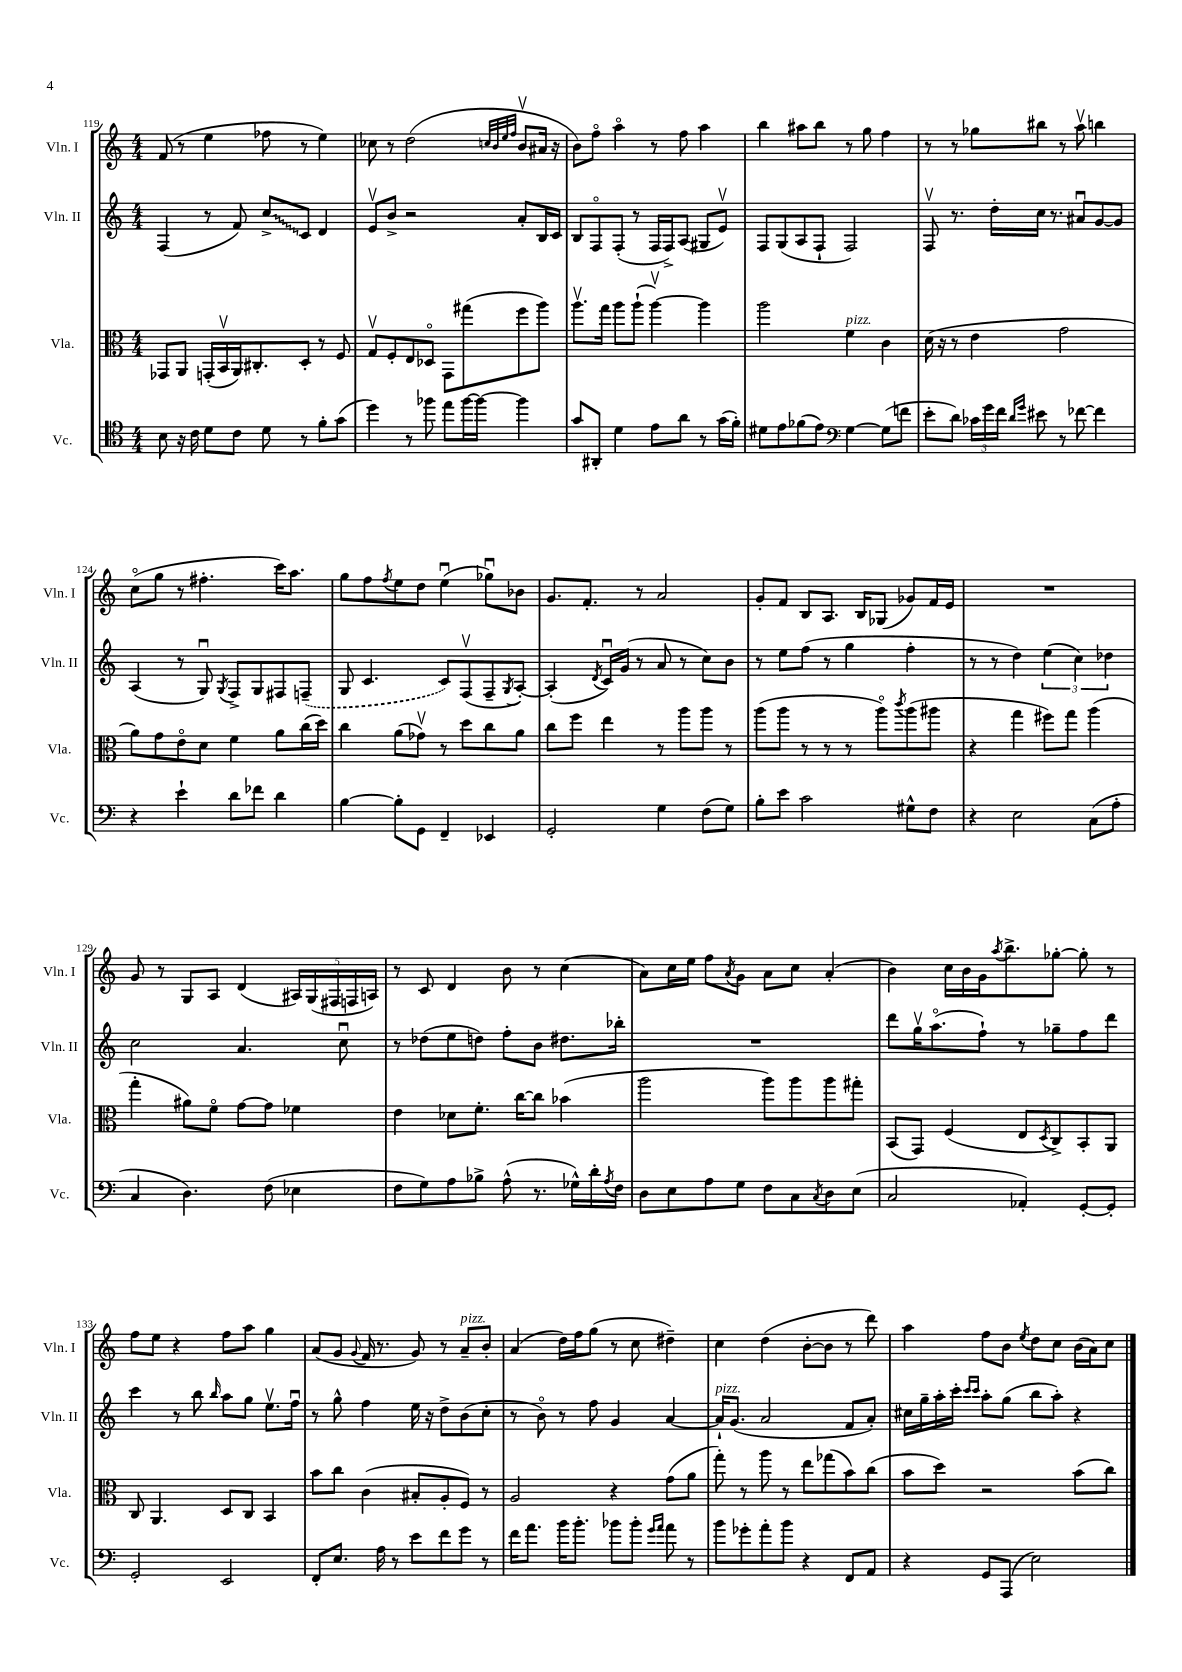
<<
\new StaffGroup <<
\new Staff = "s0" \with { instrumentName = "Vln. I" shortInstrumentName = "Vln. I" } {
    \clef treble \key c \major \numericTimeSignature \time 4/4
    f'8( r8 e''4 fes''8 r8 e''4) |
    ces''8 r8 d''2( \grace { c''32 b'32 e''32 f''32 } b'8\upbow ais'16 r16 |
    b'8) f''8\flageolet a''4\flageolet r8 f''8 a''4 |
    b''4 ais''8 b''8 r8 g''8 f''4 |
    r8 r8 ges''8 bis''8 r8 a''8\upbow b''4 |
    c''8\flageolet( g''8 r8 fis''4.-. c'''16) a''8. |
    g''8 f''8 \acciaccatura { f''8 } e''8 d''8 e''4\downbow( ges''8\downbow) bes'8 |
    g'8. f'8.-. r8 a'2 |
    g'8-. f'8 b8 a8. b16 ges8( ges'8) f'16 e'16 |
    R1 |
    g'8 r8 g8 a8 d'4( \tuplet 5/4 { ais16) g16( fis16 f16 a16) } |
    r8 c'8 d'4 b'8 r8 c''4( |
    a'8) c''16 e''16 f''8 \acciaccatura { a'8 } g'8 a'8 c''8 a'4-.( |
    b'4) c''16 b'16 g'16 \acciaccatura { a''8 } b''8.-> ges''8~-. ges''8-. r8 |
    f''8 e''8 r4 f''8 a''8 g''4 |
    a'8( g'8 \appoggiatura { g'8 } f'16 r8. g'8) r8 a'8--^\markup { \italic "pizz." } b'8-. |
    a'4( d''16) f''16 g''8( r8 c''8 dis''4--) |
    c''4 d''4( b'8~-. b'8 r8 d'''8) |
    a''4 f''8 b'8 \acciaccatura { e''8 } d''8 c''8 b'16( a'16) c''8 \bar "|." |
}
\new Staff = "s1" \with { instrumentName = "Vln. II" shortInstrumentName = "Vln. II" } {
    \clef treble \key c \major \numericTimeSignature \time 4/4
    f4( r8 f'8) \once \override Glissando.style = #'zigzag c''8->\glissando c'8 d'4 |
    e'8\upbow b'8-> r2 a'8-. b16 c'16 |
    b8 f8\flageolet f8-.( r8 f16 f16->) a8( gis8 e'8\upbow) |
    f8 g8( a8 f8-! f2) |
    f8\upbow r8. d''16-. c''16 r8. ais'8\downbow g'8~ g'8 |
    a4( r8 g8\downbow) \acciaccatura { g8 } f8-> g8 fis8 \once \slurDashed f8--( |
    g8 c'4. c'8) f8\upbow( f8-- \acciaccatura { g8 } a8~-.) |
    a4-.( \acciaccatura { d'8 } c'16\downbow) g'16( r8 a'8 r8 c''8) b'8 |
    r8 e''8 f''8( r8 g''4 f''4-. |
    r8 r8 d''4) \tuplet 3/2 { e''4( c''4) des''4 } |
    c''2 a'4. c''8\downbow |
    r8 des''8( e''8 d''8) f''8-. b'8 dis''8. bes''16-. |
    R1 |
    d'''8 g''16\upbow a''8.\flageolet( f''8-!) r8 ges''8-- f''8 d'''8 |
    c'''4 r8 b''8 \grace { b''16 } a''8 g''8 e''8.\upbow f''16\downbow |
    r8 g''8-^ f''4 e''16 r16 d''8-> b'8( c''8-. |
    r8 b'8\flageolet) r8 f''8 g'4 a'4~ |
    a'16-!^\markup { \italic "pizz." } g'8.( a'2 f'8 a'8-.) |
    cis''16 g''16-- a''16-. c'''16-. \grace { c'''16 c'''16 } a''8-. g''8( b''8 a''8-.) r4 \bar "|." |
}
\new Staff = "s2" \with { instrumentName = "Vla." shortInstrumentName = "Vla." } {
    \clef alto \key c \major \numericTimeSignature \time 4/4
    ges,8 a,8 g,16-.( b,16\upbow a,16) cis8.-. d8-. r8 f8 |
    g8\upbow f8-. e8 des8\flageolet g,8 gis''8( f''8 a''8) |
    a''8.\upbow g''16 a''8 a''8-!( a''4~\upbow) a''4 |
    a''2 f'4^\markup { \italic "pizz." } c'4 |
    d'16( r16 r8 e'4 g'2 |
    a'8) g'8 e'8\flageolet d'8 f'4 a'8 c''16( d''16) |
    c''4 a'8( ges'8\upbow) r8 d''8 c''8 a'8 |
    c''8 f''8 e''4 r8 a''8 a''8 r8 |
    a''8( a''8 r8 r8 r8 a''8\flageolet) \acciaccatura { c'''8 } a''8( ais''8 |
    r4 g''4 fis''8) g''8 a''4( |
    g''4-. ais'8) f'8\flageolet g'8~ g'8 fes'4 |
    e'4 des'8 f'8.-. c''16~ c''8 bes'4( |
    a''2 a''8) a''8 a''8 gis''8-. |
    b,8( g,8) f4( e8 \acciaccatura { d8 } c8->) b,8-. a,8 |
    c8 a,4. d8 c8 b,4 |
    b'8 c''8 c'4( bis8-. a8-. f8) r8 |
    a2 r4 g'8( a'8 |
    g''8-.) r8 a''8 r8 e''8 ges''8( b'8) c''8( |
    b'8 d''8) r2 b'8( c''8) \bar "|." |
}
\new Staff = "s3" \with { instrumentName = "Vc." shortInstrumentName = "Vc." } {
    \clef tenor \key c \major \numericTimeSignature \time 4/4
    b8 r16 c'16 d'8 c'8 d'8 r8 f'8-. g'8( |
    d''4) r8 fes''8 e''8 fes''16~ fes''16~ fes''4 |
    g'8 ais,8-. d'4 e'8 a'8 r8 g'16( f'16-.) |
    dis'8 e'8 fes'8( e'8) \clef bass g4~ g8( f'8 |
    e'8-. d'8) \tuplet 3/2 { ces'16 g'16 f'16 } \grace { d'16 g'16 } eis'8 r8 fes'8~ fes'4 |
    r4 e'4-! d'8 fes'8 d'4 |
    b4~ b8-. g,8 f,4-- ees,4 |
    g,2-. g4 f8( g8) |
    b8-. e'8 c'2 gis8-^ f8 |
    r4 e2 c8( a8-. |
    c4 d4.) f8( ees4 |
    f8 g8) a8 bes8-> a8-^( r8. ges16-^) d'16-. \acciaccatura { a8 } f16 |
    d8 e8 a8 g8 f8 c8 \acciaccatura { c8 } d8 e8( |
    c2 aes,4-.) g,8~-. g,8-. |
    g,2-. e,2 |
    f,8-. e8. a16 r8 e'8 f'8 g'8 r8 |
    f'16 a'8. b'16 b'8.-. bes'8 bes'8-. \grace { g'16 a'16 } a'8 r8 |
    b'8 ges'8-. a'8-. b'8 r4 f,8 a,8 |
    r4 g,8 a,,8( e2) \bar "|." |
}
>>
>>
\layout { \context { \Score currentBarNumber = #119 } }
